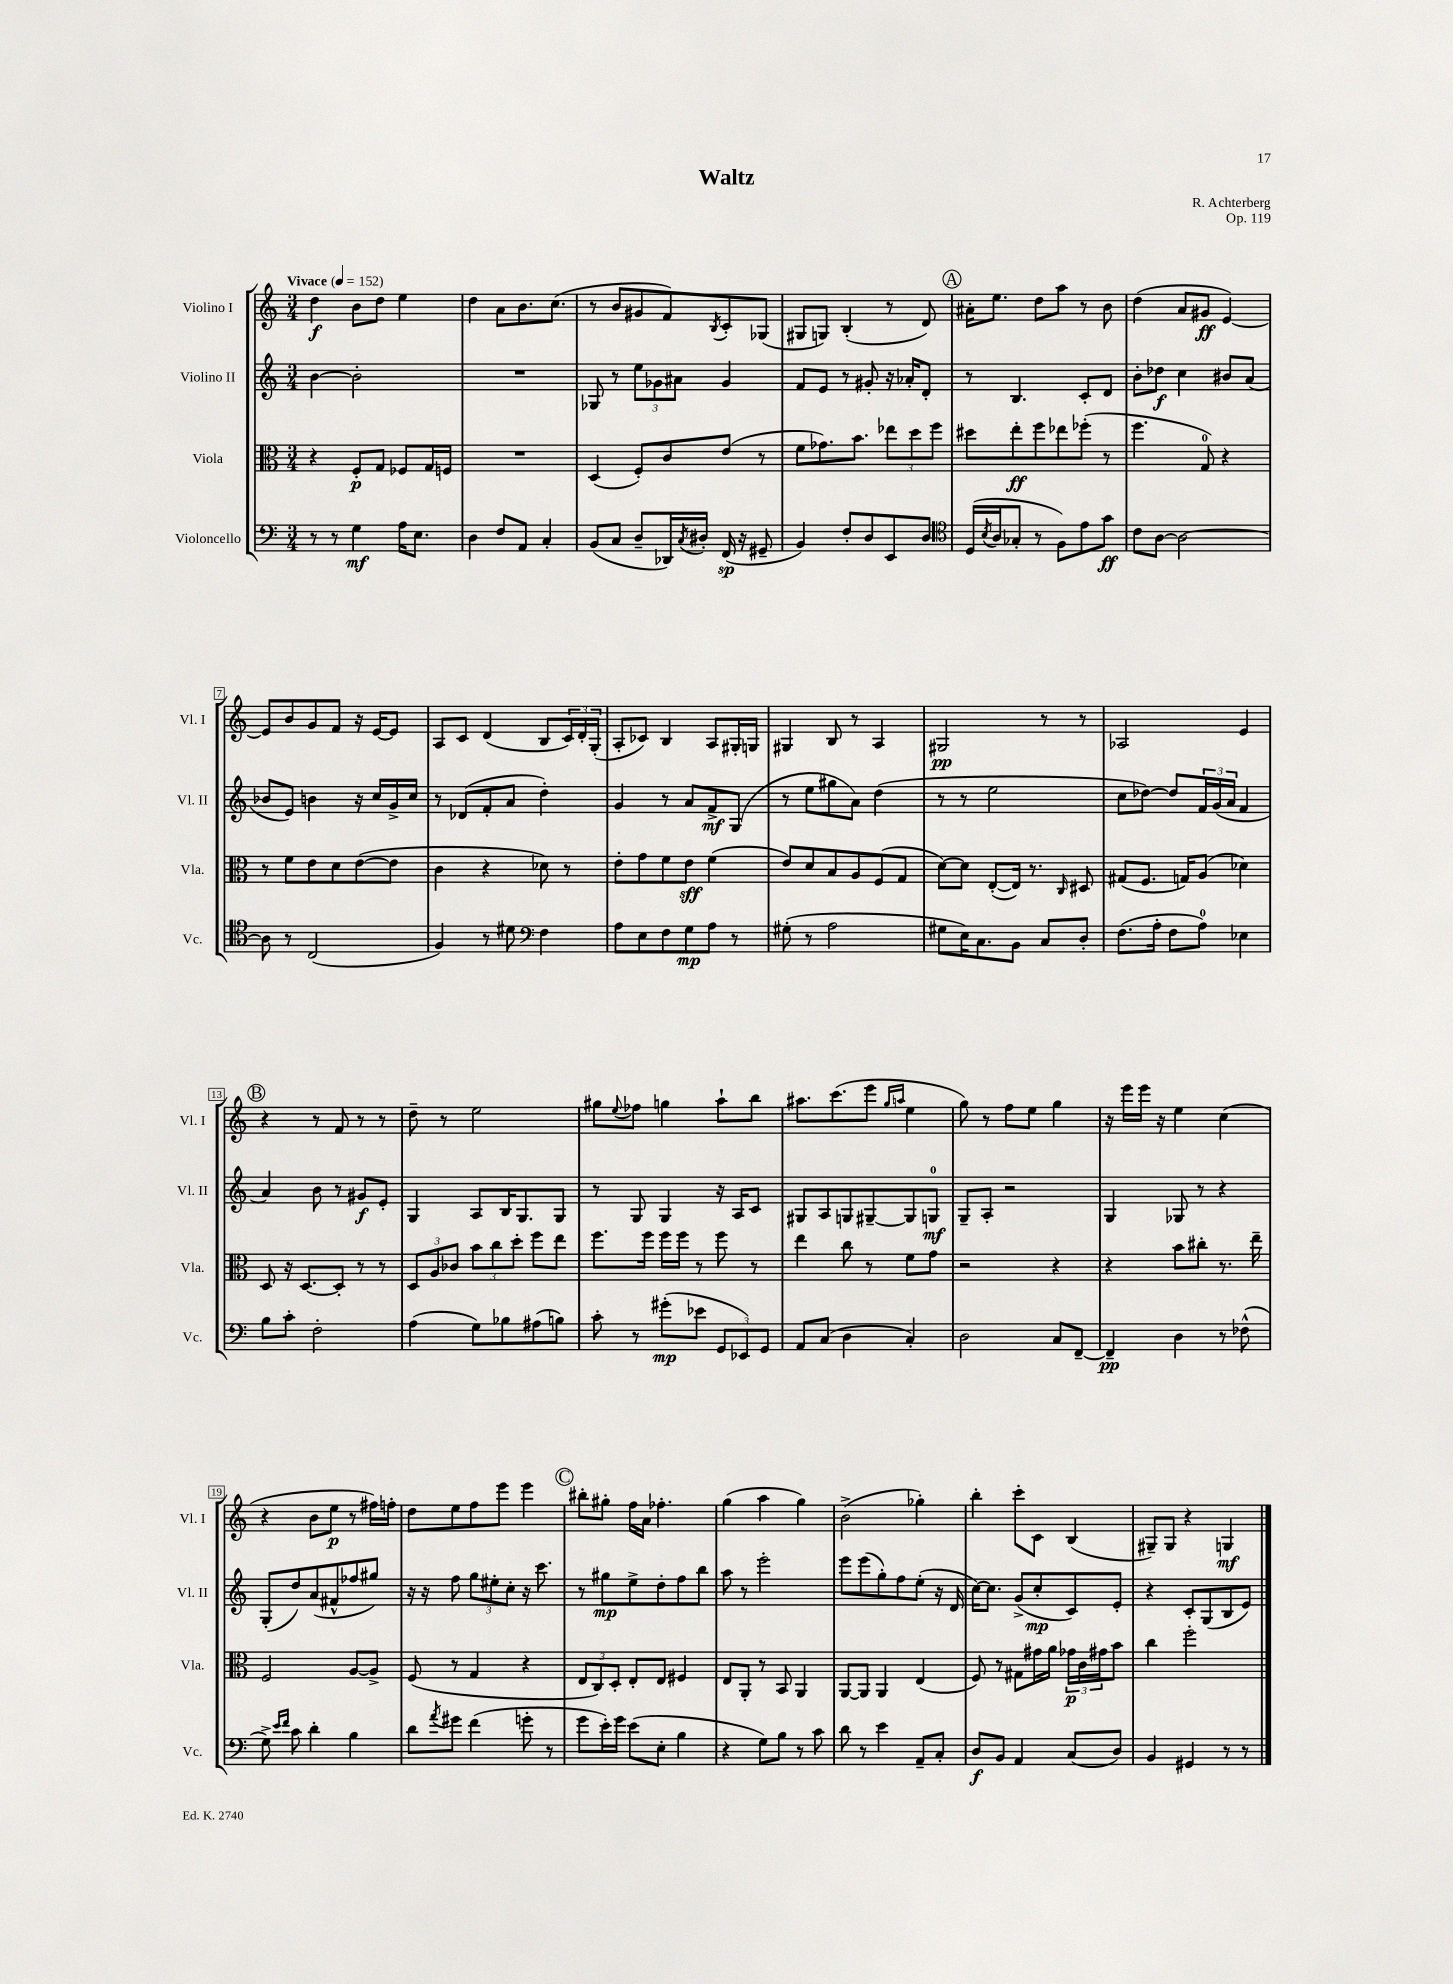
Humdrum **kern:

**kern	**kern	**kern	**kern
*staff4	*staff3	*staff2	*staff1
*clefF4	*clefC3	*clefG2	*clefG2
*k[]	*k[]	*k[]	*k[]
*M3/4	*M3/4	*M3/4	*M3/4
*MM152	*MM152	*MM152	*MM152
8r	4r	[4b\	4dd\
8r	.	.	.
4G\	8F'/L	2b'\]	8b\L
.	8G/J	.	8dd\J
16A\LK	8F-/L	.	4ee\
8.E\J	.	.	.
.	16G/L	.	.
.	16F/JJ	.	.
=	=	=	=
4D\	2.r	2.r	4dd\
8F/L	.	.	8a\L
8AA/J	.	.	8.b\
4C'/	.	.	.
.	.	.	(8.cc\J
=	=	=	=
(8BB/L	(4D/	8G-/	8r
8C/J	.	8r	8b/L
8D~/L	8F'/L)	12ee\L	8g#/
.	.	12g-\	.
16DD-/L)	8c/	.	8f/)
.	.	12a#\J	.
8qC/	.	.	.
16D#'/JJ	.	.	.
.	.	.	8qB/
(16FF/	(8e/J	4g-/	8c'/
16r	.	.	.
8GG#~/	8r	.	(8G-/J
=	=	=	=
4BB/)	8f\L	8f/L	8G#/L
.	8.g-\)	8e/J	8G/J)
8F'/L	.	8r	(4B'/
.	8.b\J	.	.
8D/	.	8g#'/	.
8EE/	12ee-\L	16r	8r
.	.	16a-'/LK	.
.	12dd\	.	.
8D/J	.	8d'/J	8d/)
.	12ff\J	.	.
=	=	=	=
*clefC4	*	*	*
(16D/LL	8dd#\L	8r	16a#'\LK
8qB/	.	.	.
16A/J	.	.	8.ee\J
8G-'/J	8ee'\	4.B/	.
8r	8ff\	.	8dd\L
8F\L)	8ee-\	.	8aa\J
8e\	(8ff-'\J	8c'/L	8r
8g\J	8r	8d/J	8b\
=	=	=	=
8c\L	4.ff\	8b'\L	(4dd\
[8A\J	.	8dd-\J	.
2A\_	.	4cc\	8a/L
.	8G/)	.	8g#/J
.	4r	8b#/L	[4e/)
.	.	(8a/J	.
=	=	=	=
8A\]	8r	8b-/L	8e/]L
8r	8f\L	8e/J)	8b/
(2C/	8e\	4b\	8g/
.	8d\	.	8f/J
.	([8e\	16r	16r
.	.	16cc/LL	[16e/LK
.	8e\]J	16g^/	8e/]J
.	.	16cc/JJ	.
=	=	=	=
4F/)	4c\	8r	8A/L
.	.	(8d-/L	8c/J
8r	4r	8f'/	(4d/
8d#\	.	8a/J	.
*clefF4	*	*	*
4F\	8d-\)	4dd'\)	8B/L
.	8r	.	24c/L)
.	.	.	24d'/
.	.	.	(24G'/JJ
=	=	=	=
8A\L	8e'\L	4g/	8A'/L
8E\	8g\	.	8c-/J)
8F\	8f\	8r	4B/
8G\	8e\J	8a/L	.
8A\J	(4f\	8f^/	8A/L
8r	.	(8G/J	16G#'/L
.	.	.	16G/JJ
=	=	=	=
(8G#'\	8e/L)	8r	4G#/
8r	8d/	8ee\L	.
2A\	8B/	8gg#\	8B/
.	8A/	8a\J)	8r
.	(8F/	(4dd\	4A/
.	8G/J	.	.
=	=	=	=
8G#\L	[8d\L)	8r	2G#/
16E\K)	8d\]J	8r	.
8.C\	.	.	.
.	([8E'/L	2ee\	.
8BB\J	16E/]Jk)	.	.
.	8.r	.	.
8C/L	.	.	8r
.	16qqC/	.	.
8D'/J	8D#/	.	8r
=	=	=	=
(8.F\L	(8G#/L	8cc\L	2A-/
.	8.F/J	[8dd-\J)	.
16A'\Jk	.	.	.
8F\L	.	8dd-/]L	.
.	16G/LK)	.	.
8A\J)	(8A/J	24f/L	.
.	.	(24g/	.
.	.	24a/JJ	.
4E-\	4d-\)	4f/	4e/
=	=	=	=
8B\L	8D/	4a/)	4r
8c'\J	16r	.	.
.	[8.D/L	.	.
2F'\	.	8b\	8r
.	8D'/]J	8r	8f/
.	8r	8g#/L	8r
.	8r	8e'/J	8r
=	=	=	=
(4A\	12D/L	4G/	8dd~\
.	12A/	.	.
.	.	.	8r
.	12c-/J	.	.
8G\L)	12b\L	8A/L	2ee\
.	12cc\	.	.
8B-\	.	16B/K	.
.	12dd'\J	.	.
.	.	8.G/	.
(8A#\	8ff\L	.	.
8B\J)	8ee\J	8G/J	.
=	=	=	=
8c'\	8.ff\L	8r	8gg#\L
.	.	.	8qqee/
8r	.	8G/	8ff-\J
.	16ff\Jk	.	.
(8g#'\L	16ff\LL	4G/	4gg\
.	16ff\JJ	.	.
8e-\J	8r	.	.
12GG/L	8ff\	16r	8aa`\L
.	.	16A/LK	.
12EE-/)	.	.	.
.	8r	8c/J	8bb\J
12GG/J	.	.	.
=	=	=	=
8AA/L	4ee\	8G#/L	8.aa#\L
(8C/J	.	8A/	.
.	.	.	(8.ccc\
4D\	8cc\	8G/	.
.	8r	[8G#~/	8eee\J
.	.	.	16qqgg/LL
.	.	.	16qqaa/JJ
4C'/)	8f\L	8G#/]	4ee\
.	8g\J	8G/J	.
=	=	=	=
2D\	2r	8G~/L	8gg\)
.	.	8A'/J	8r
.	.	2r	8ff\L
.	.	.	8ee\J
8C/L	4r	.	4gg\
[8FF~/J	.	.	.
=	=	=	=
4FF~/]	4r	4G/	16r
.	.	.	16eee\LL
.	.	.	16eee\JJ
.	.	.	16r
4D\	8b\L	8G-/	4ee\
.	8cc#'\J	8r	.
8r	8.r	4r	(4cc\
(8F-^^\	.	.	.
.	16ee~\	.	.
=	=	=	=
8G^\)	2F/	(8G'/L	4r
16qqe/LL	.	.	.
16qqf/JJ	.	.	.
8c\	.	8dd/)	.
4d'\	.	(8a/	8b\L
.	.	8f#^^/	8ee\J
4B\	[8A/L	8ff-/	8r
.	8A^/]J	8gg#/J)	16ff#\LL)
.	.	.	16ff'\JJ
=	=	=	=
8d\L	(8F/	16r	8dd\L
.	.	16r	.
8qa/	.	.	.
8g#\J	8r	8ff\	8ee\
(4f\	4G/	12gg\L	8ff\
.	.	12ee#'\	.
.	.	.	8eee\J
.	.	12cc'\J	.
8g'\	4r	16r	4eee\
.	.	8.ccc\	.
8r	.	.	.
=	=	=	=
8g\L	12E/L	8r	8bb#'\L
.	12C/)	.	.
16e'\L)	.	8gg#\L	8gg#'\J
.	12D'/J	.	.
16g\JJ	.	.	.
(8e\L	8E'/L	8ee^\	16ff\LL
.	.	.	16a\JJ
8E'\J	8E/J	8dd'\	4.ff-'\
4B\	4F#/	8ff\	.
.	.	8bb\J	.
=	=	=	=
4r	8E/L	8aa\	(4gg\
.	8AA'/J	8r	.
8G\L)	8r	2eee'\	4aa\
8B\J	8BB/	.	.
8r	4AA/	.	4gg\)
8c\	.	.	.
=	=	=	=
8d\	[8AA/L	8eee\L	(2b^\
8r	8AA/]J	(8eee\	.
4e\	4AA/	8gg'\)	.
.	.	8ff\	.
8AA~/L	(4E/	(8ee'\J	4gg-'\)
8C'/J	.	16r	.
.	.	16d/	.
=	=	=	=
8D/L	8F/)	[16cc\LK)	4bb'\
.	.	8.cc\]J	.
8BB/J	8r	.	.
4AA/	8G#\L	(8g^/L	8ccc'\L
.	16g#\L	8cc'/	8c\J
.	16a\JJ	.	.
(8C/L	24g-\LL	8c/)	(4B/
.	24c\	.	.
.	24g#\J	.	.
8D/J)	8b\J	8e'/J	.
=	=	=	=
4BB/	4cc\	4r	8G#~/L)
.	.	.	8G#/J
4GG#/	2ff'\	8c'/L	4r
.	.	(8G/	.
8r	.	8B/	4G/
8r	.	8e/J)	.
==	==	==	==
*-	*-	*-	*-
